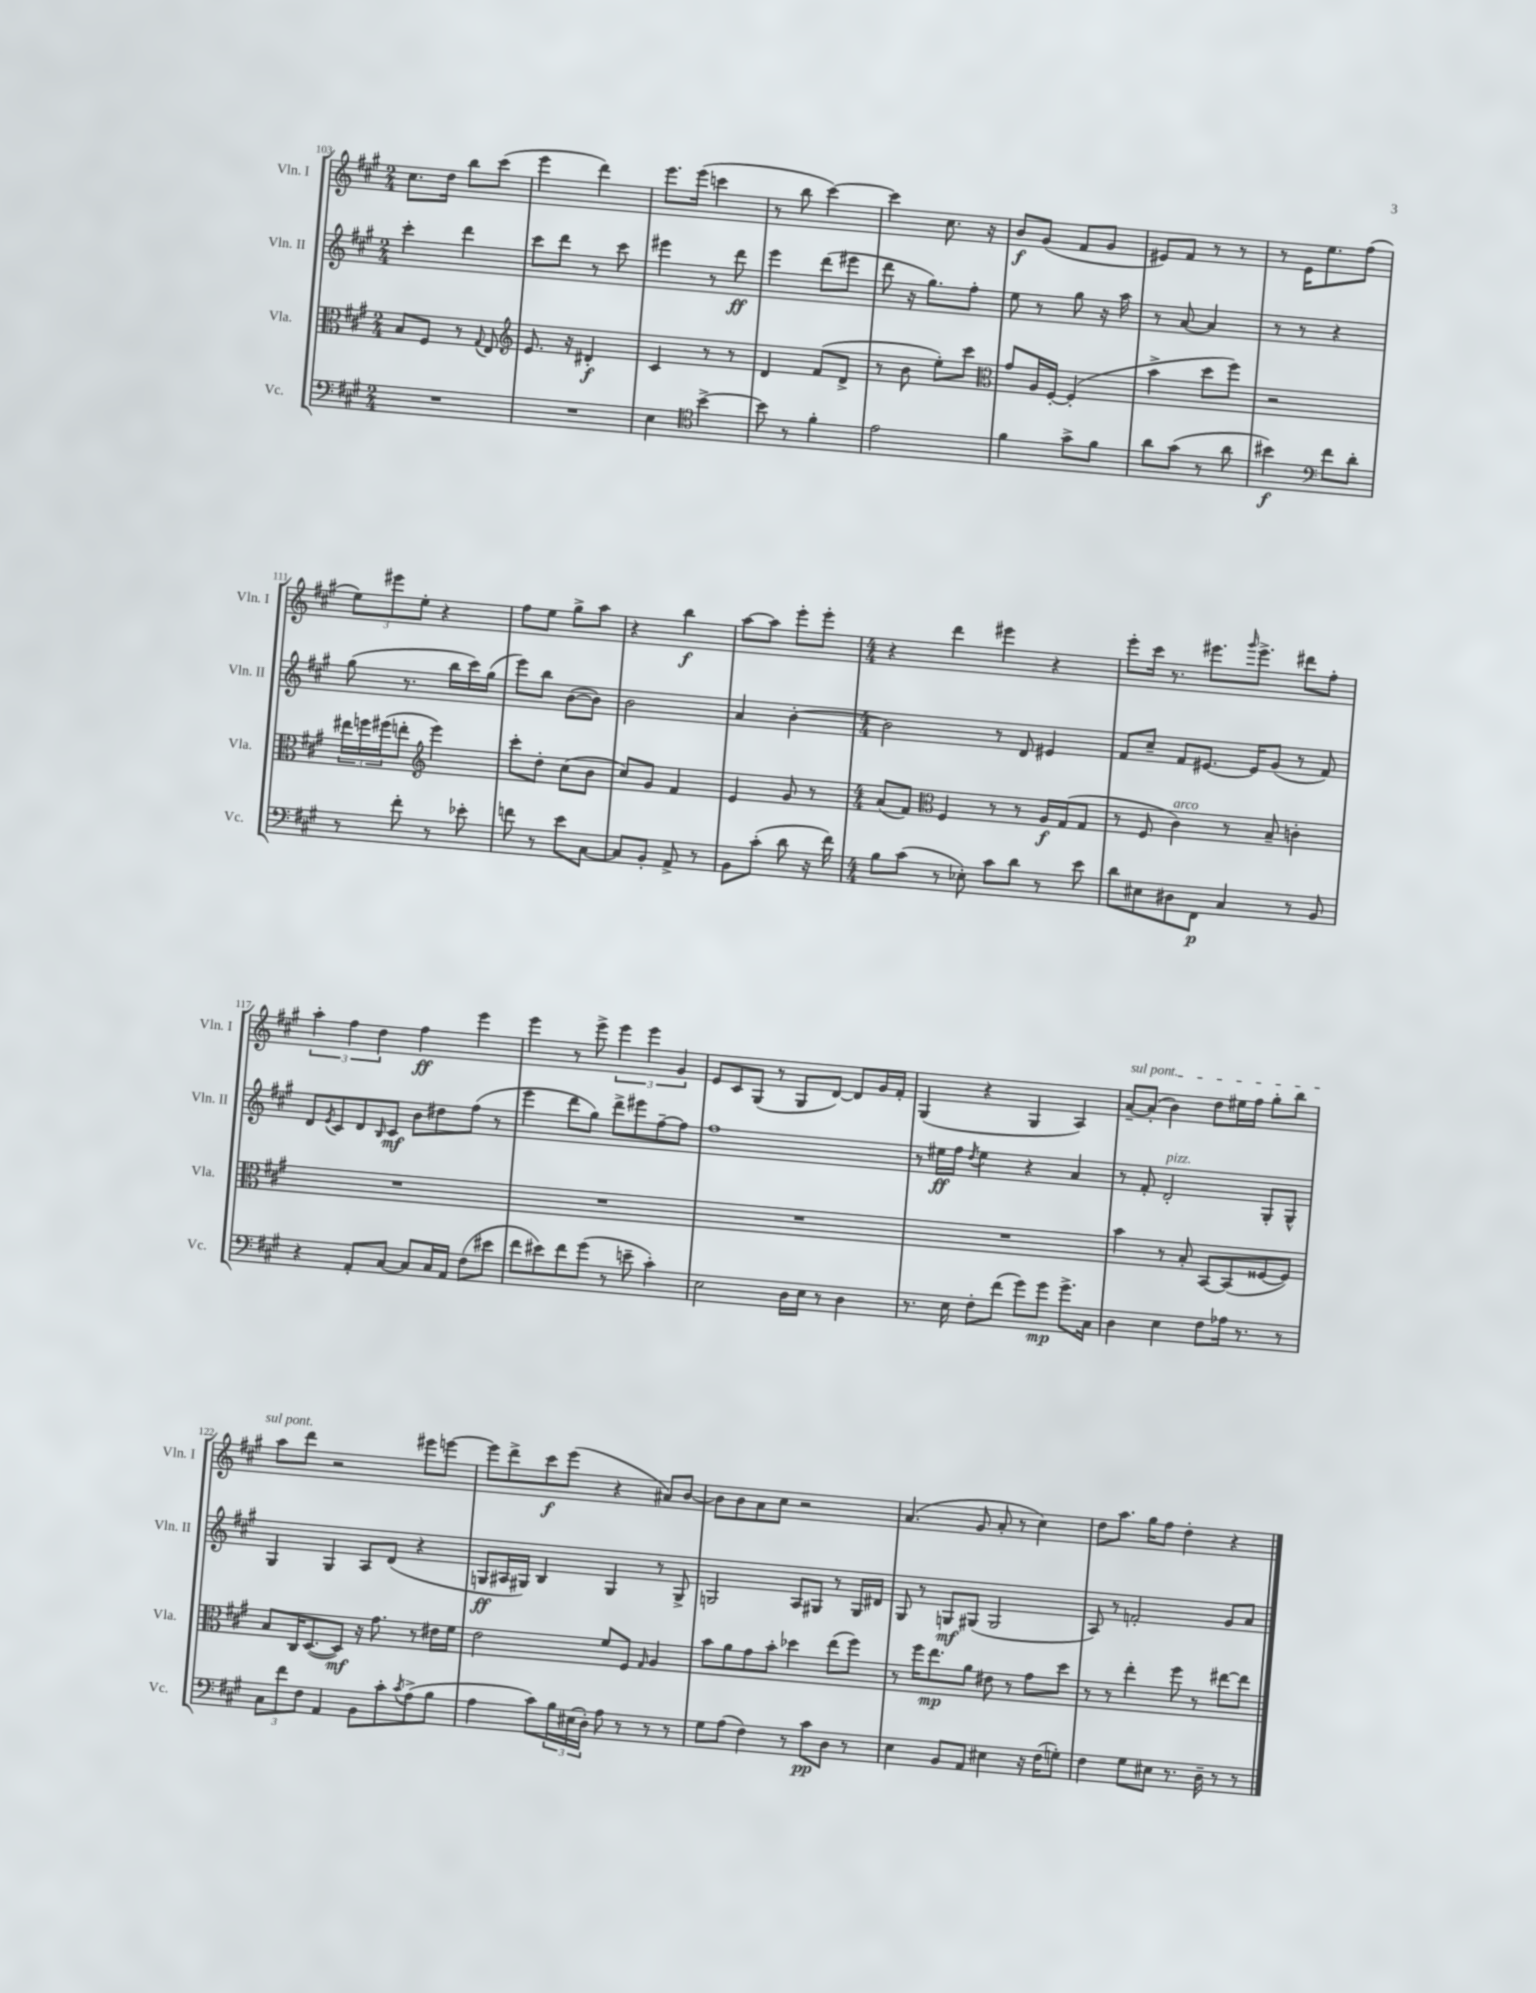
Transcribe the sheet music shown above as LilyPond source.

<<
\new StaffGroup <<
\new Staff = "s0" \with { instrumentName = "Vln. I" shortInstrumentName = "Vln. I" } {
    \clef treble \key a \major \numericTimeSignature \time 2/4
    cis''8. d''16 b''8 cis'''8( |
    e'''4 d'''4) |
    e'''8. e'''16( c'''4 |
    r8 b''8 cis'''4~) |
    cis'''4 cis''8. r16 |
    b'8\f gis'8( fis'8 gis'8 |
    eis'8) fis'8 r8 r8 |
    r8 e'16 e''8. fis''8( |
    \tuplet 3/2 { e''8) eis'''8 e''8-. } r4 |
    fis''8 e''8 gis''8-> a''8 |
    r4 b''4\f |
    a''8~ a''8 e'''8-. e'''8-. |
    \numericTimeSignature \time 4/4 r4 d'''4 eis'''4 r4 |
    e'''8-. cis'''16 r8. eis'''8. \grace { gis'''16 } eis'''8.-> dis'''8 fis''8-. |
    \tuplet 3/2 { a''4-. fis''4 d''4 } fis''4\ff e'''4 |
    e'''4 r8 e'''8-> \tuplet 3/2 { e'''4 e'''4 gis'4 } |
    e'8 cis'8 gis8( r8 gis8 d'8~) d'8 gis'16 fis'16-. |
    gis4( r4 gis4 a4) |
    \once \override TextSpanner.bound-details.left.text = \markup { \italic "sul pont." } a'8~--\startTextSpan a'8-.( b'4) d''8 eis''16 fis''16 gis''8-. b''8 |
    a''8 d'''8\stopTextSpan r2 eis'''8 e'''8~ |
    e'''8 d'''8-> cis'''8\f e'''8( r4 ais'8) b'8~ |
    b'8 b'8 a'8 cis''8 r2 |
    a'4.( gis'8 a'8-. r8 cis''4) |
    d''8 a''8. gis''16 fis''8 d''4-. r4 \bar "|." |
}
\new Staff = "s1" \with { instrumentName = "Vln. II" shortInstrumentName = "Vln. II" } {
    \clef treble \key a \major \numericTimeSignature \time 2/4
    cis'''4-. d'''4 |
    cis'''8 d'''8 r8 cis'''8 |
    eis'''4 r8 d'''8\ff |
    e'''4 d'''8( eis'''8 |
    d'''8 r16 gis''8.) fis''8-. |
    e''8 r8 gis''8 r16 a''16 |
    r8 a'8~ a'4 |
    r8 r8 r4 |
    gis''8( r8. b''16 cis'''16) gis''16( |
    e'''8) b''8 b'8~( b'8) |
    b'2 |
    a'4 b'4~-. |
    \numericTimeSignature \time 4/4 b'2 r8 d'8 eis'4 |
    fis'8 cis''8-- fis'8 eis'8.~ eis'16 gis'8( r8 fis'8) |
    d'8 \acciaccatura { e'8 } cis'8 d'8 \grace { b16 } cis'8\mf b'8 dis''8 fis''8( r8 |
    e'''4 d'''8 gis''8) d'''8-> eis'''8 fis''8~-- fis''8 |
    fis''1 |
    r8 eis''16\ff fis''16 \acciaccatura { d''8 } eis''4 r4 a'4 |
    r8 fis'8-. d'2-.^\markup { \italic "pizz." } gis8-. gis8-^ |
    gis4 gis4 a8 d'8( r4 |
    g8\ff ais16 gis16) b4 gis4 r8 gis8-> |
    g2 a8 gis8 r8 gis16 dis'16 |
    gis8 r8 g8\mf gis8( gis2 |
    a8) r8 f'2-. gis'8 a'8 \bar "|." |
}
\new Staff = "s2" \with { instrumentName = "Vla." shortInstrumentName = "Vla." } {
    \clef alto \key a \major \numericTimeSignature \time 2/4
    b8 fis8 r8 \appoggiatura { gis8 } e8 |
    \clef treble e'8. r16 dis'4-.\f |
    cis'4 r8 r8 |
    d'4 fis'8( d'8-> |
    r8 b'8 e''8-.) cis'''8 |
    \clef alto gis'8 a16 fis16~-. fis4-.( |
    b'4-> d''8 fis''8) |
    r2 |
    \tuplet 3/2 { eis''16 f''16 fis''16( } e''8-. \clef treble e'''4) |
    cis'''8-. d''8-. cis''8( b'8 |
    cis''8) gis'8 fis'4 |
    e'4 gis'8 r8 |
    \numericTimeSignature \time 4/4 a'8( fis'8) \clef alto fis4 r8 r8 a16\f gis16( gis8 |
    r8 fis8 cis'4^\markup { \italic "arco" }) r8 b8-- c'4-. |
    R1 |
    R1 |
    R1 |
    R1 |
    b'4 r8 b8-. b,8~ b,8( fisis8~ fisis8) |
    b8 cis16 d8.~( d8\mf) r16 gis'8. r8 eis'16 fis'16 |
    e'2 fis'8 fis8 \grace { gis16 } a4 |
    b'8 a'8 gis'8 b'8-. des''4 e''8( fis''8) |
    r8 fis''16 e''8.\mp a'8 eis'8 r8 gis'8 d''8 |
    r8 r8 e''4-. fis''8 r8 eis''8~ eis''8 \bar "|." |
}
\new Staff = "s3" \with { instrumentName = "Vc." shortInstrumentName = "Vc." } {
    \clef bass \key a \major \numericTimeSignature \time 2/4
    R2 |
    R2 |
    e4 \clef tenor b'4~-> |
    b'8 r8 fis'4-. |
    e'2 |
    fis'4 gis'8-> fis'8 |
    a'8 gis'8( r8 a'8 |
    bis'4\f) \clef bass fis'8 d'8-. |
    r8 fis'8-. r8 ees'8-. |
    f'8 r8 e'8 cis8~ |
    cis8 b,8-. a,8-> r8 |
    b,8 cis'8-.( d'8 r16 fis'16) |
    \numericTimeSignature \time 4/4 b8 cis'8( r8 ees8-.) cis'8 d'8 r8 e'8 |
    d'8 eis8 dis8 fis,8\p cis4 r8 b,8 |
    r4 a,8-. cis8~ cis8 cis16 a,16 fis8( eis'8 |
    fis'8 eis'8) fis'8 gis'8( r8 e'8-- cis'4-.) |
    e2 d16 e16 r8 d4 |
    r8. e16 fis8-. fis'8( gis'8) gis'8\mp gis'8.-> cis16 |
    d4 e4 fis8 aes16 r8. r8 |
    \tuplet 3/2 { cis8 fis'8 fis8 } a,4 b,8 cis'8-. \acciaccatura { cis'8 } a8->( b8 |
    a4 cis'8) \tuplet 3/2 { b16 eis16( d16-.) } a8 r8 r8 r8 |
    gis8 a8( fis4) r8 cis'8\pp d8 r8 |
    e4 b,8 a,8 eis4 r16 fis16( g8-.) |
    fis4 gis8 eis8 r8. d16-- r8 r8 \bar "|." |
}
>>
>>
\layout { \context { \Score currentBarNumber = #103 } }
